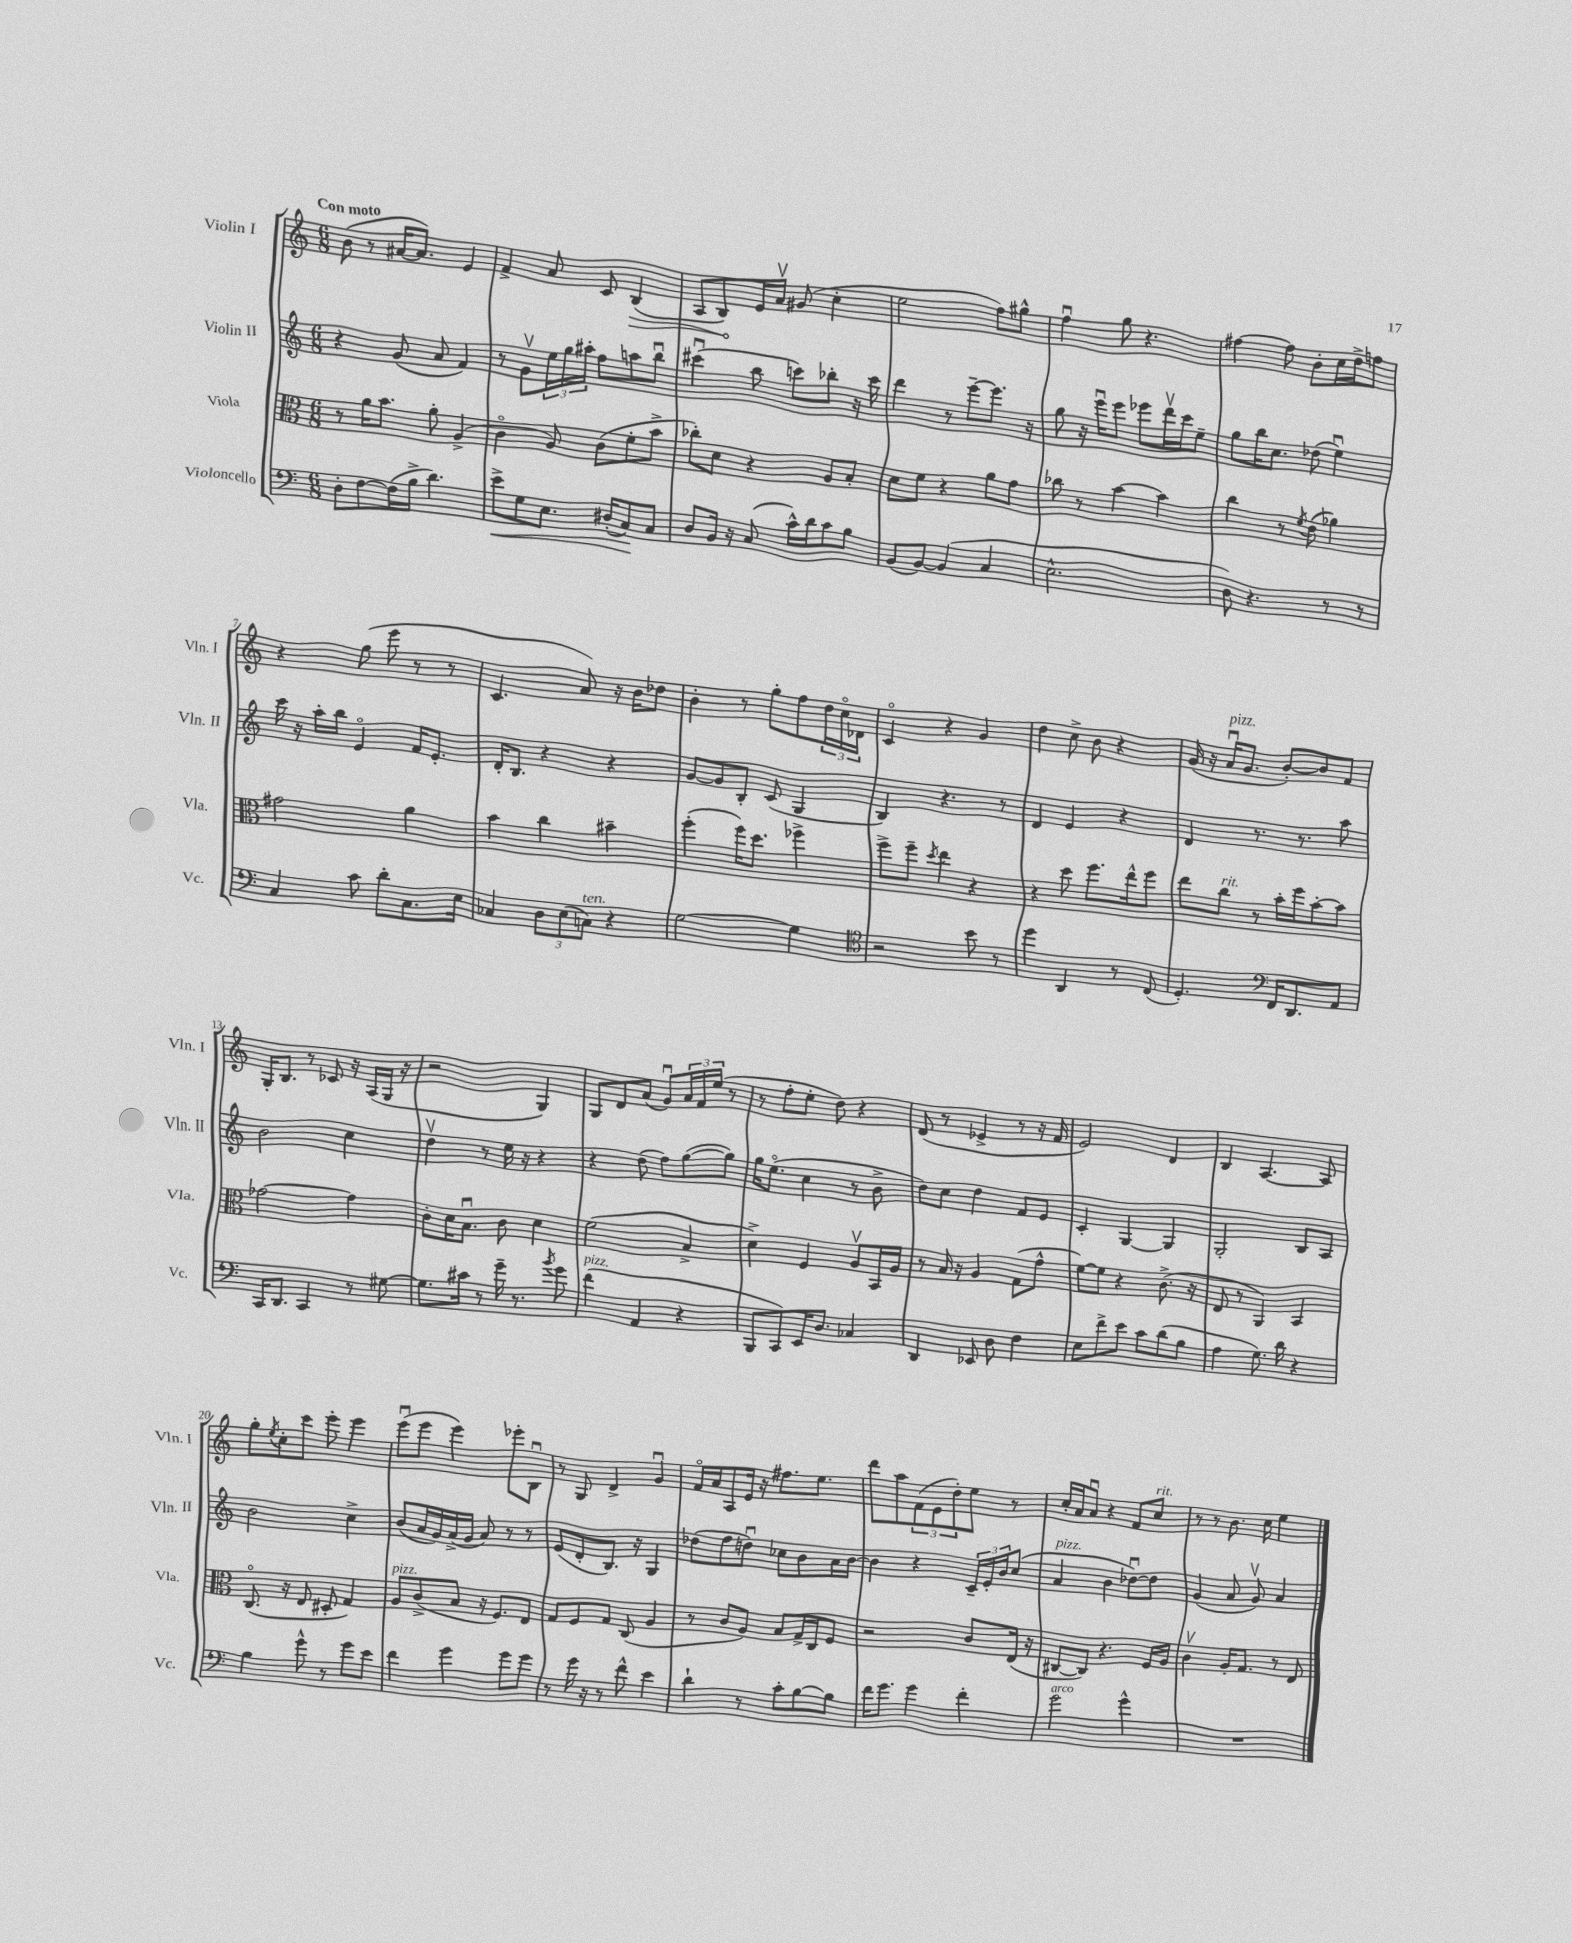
<<
\new StaffGroup <<
\new Staff = "s0" \with { instrumentName = "Violin I" shortInstrumentName = "Vln. I" } {
    \clef treble \key c \major \numericTimeSignature \time 6/8 \tempo "Con moto"
    b'8( r8 ais'16~ ais'8.) e'4 |
    f'4-> a'8 c'8 \once \override Hairpin.circled-tip = ##t b4\>( |
    a8 b8\!) e'16 a'16\upbow gis'8( c''4-. |
    e''2 f''8) gis''8-^ |
    f''4\downbow g''8 r4. |
    fis''4~ fis''8 b'8-. c''16 d''16-> f''8 |
    r4 g''8( e'''8 r8 r8 |
    c'4. a'8) r16 b'16 des''8 |
    b'4-. r8 g''8-. f''8 \tuplet 3/2 { d''16 c''16\flageolet des'16 } |
    c'4\flageolet r4 g'4 |
    d''4 c''8-> b'8 r4 |
    g'16( r16 a'16\downbow^\markup { \italic "pizz." } g'8. b'8~-.) b'8 f'8 |
    g16-. b8. r8 ces'8 r16 a16( g16 r16 |
    r2 g4) |
    g8 d'8 a'8( g'8\downbow) \tuplet 3/2 { a'16 f'16 e''16( } r8 |
    r8 f''8-. e''8-. d''8) r4 |
    d'8( r8 ees'4-> r8 r16 f'16 |
    e'2) d'4 |
    b4 a4.~ a8 |
    g''8-. \acciaccatura { e''8 } c''8-. c'''8 e'''8-. e'''4 |
    e'''8\downbow( e'''8 e'''4) ees'''8-. b8\downbow |
    r8 g8 d'4-> g'4\downbow |
    f'16\flageolet a'16 a8 e'16 r16 fis''8. e''8. |
    d'''8 a''8 \tuplet 3/2 { f'8( e'8 d''8-.) } e''8 r8 |
    c''16-. a'16 a'8\downbow r4 f'8 c''8^\markup { \italic "rit." } |
    r8 r8 b'8. c''16 e''4 \bar "|." |
}
\new Staff = "s1" \with { instrumentName = "Violin II" shortInstrumentName = "Vln. II" } {
    \clef treble \key c \major \numericTimeSignature \time 6/8
    r4 g'8( a'8 f'4) |
    r8 g'8\upbow \tuplet 3/2 { e''16 g''16 ais''16-. } f''8 a''8 b''8\downbow |
    cis'''4\downbow( b''8 c'''8) bes''8-. r16 c'''16 |
    d'''4 r8 e'''8~-- e'''8. r16 |
    g''8 r16 e'''16\downbow e'''8 ees'''8 d'''16\upbow c'''16 e''8-- |
    g''8 b''16 c''8. des''8( e''4\downbow) |
    c'''16 r16 a''16-. b''16 e'4\flageolet f'16 e'8.-. |
    d'16-. b8. r4 r4 |
    g'8~ g'8 b8-. c'8( g4 |
    b4) r4. r8 |
    d'4 e'4 r4 |
    d'4 r8. r8. a''8 |
    b'2 c''4 |
    d''4\upbow r8 e''16 r16 r4 |
    r4 d''8( f''8) g''8~( g''8) |
    g''16 e''8.\flageolet( c''4 r8 b'8-> |
    d''8) c''8 d''4 f'8 e'8 |
    c'4-. g4~ g4 |
    g2-. b8 a8 |
    b'2 c''4-> |
    b'8( a'16 g'16) a'16->( g'16 a'8) r8 r8 |
    e'8( d'8-. b8.) r16 g4 |
    des''8( f''8 d''8\downbow) ces''8 b'8 a'16 b'16~ |
    b'4 r4 \tuplet 3/2 { c'16-- e'16-. b'16 } c''8( |
    a'4^\markup { \italic "pizz." } b'4 des''8~\downbow) des''8 |
    g'4( a'8 g'8\upbow) a'4 \bar "|." |
}
\new Staff = "s2" \with { instrumentName = "Viola" shortInstrumentName = "Vla." } {
    \clef alto \key c \major \numericTimeSignature \time 6/8
    r8 a'16 b'8. a'8-. a4->( |
    c'4\flageolet a8) c'8( f'8-. b'8-> |
    ces''8-.) d'8 r4 a8 b8-. |
    d'8 f'8 r4 a'8 g'8 |
    ces''8 r8 b'4~ b'4 |
    c''4 r8 \acciaccatura { f'8 } e'8( aes'4) |
    gis'2 a'4 |
    b'4 c''4 bis'4-- |
    f''4-.( f''16) d''8. fes''4-> |
    f''8-> f''8-- \acciaccatura { d''8 } e''4 r4 |
    r4 d''8 f''8. e''16-^ f''8 |
    e''8 c''8^\markup { \italic "rit." } r8 b'16-. f''16 b'8~-. b'8 |
    ges'2~ ges'4 |
    c'8-. d'16 b8.\downbow c'8 d'4 |
    f'2( b4-> |
    d'4->) f4 a8\upbow b,16 a16 |
    r8 b16 r16 a4 g8( g'8-^ |
    f'8~) f'8 r4 c'8.->( r16 |
    e8 r8 a,4) b,4 |
    c8.\flageolet( r16 e8 dis8-. g4) |
    a8^\markup { \italic "pizz." } c'8->( b8 r16 f8.) e8 |
    g8 f8 g8 c8( a4 |
    r8 c'8 a8) b8 g16-> c16 f8 |
    r2 c'8 e16( r16 |
    cis8~ cis8) r4. f16 a16 |
    c'4\upbow a16-. g8. r8 e8 \bar "|." |
}
\new Staff = "s3" \with { instrumentName = "Violoncello" shortInstrumentName = "Vc." } {
    \clef bass \key c \major \numericTimeSignature \time 6/8
    d8-. f8~ f16( b16-> d'4.) |
    e'8->\< g8 e8. dis16-.( c8\!) c8 |
    d8 b,16 r16 c8( c'16-^) d'16 c'8 b8 |
    b,8( b,8~) b,4( c4 |
    e2.-^ |
    d8) r4. r8 r8 |
    c4 c'8 d'8-. c8. e16 |
    ces4 \tuplet 3/2 { d8 e8( c8^\markup { \italic "ten." }) } r4 |
    g2~ g4 |
    \clef tenor r2 b'8 r8 |
    d''4 a,4 r8 c8( |
    d4.-.) \clef bass f,16 d,8. a,8 |
    c,16 d,8. c,4 r8 gis8~ |
    gis8. cis'16 r8 g'16-- r8. \acciaccatura { b'8 } g'8 |
    f'4^\markup { \italic "pizz." }( a,4 r4 |
    b,,8 c,8) e,16 d8. ces4 |
    d,4 ees,8 d8 f4 |
    e8 f'8-> e'8 c'8 d'8( b8 |
    a4 g8.) d'16 r4 |
    b4 g'8-^ r8 g'8 e'8 |
    f'4 g'4 g'8 g'8 |
    r8 g'16 r16 r8 f'8-^ e'4 |
    d'4-! r8 c'8-. b8~ b8 |
    f'16 g'8. g'4 f'4-. |
    g'2^\markup { \italic "arco" } g'4-^ |
    R2. \bar "|." |
}
>>
>>
